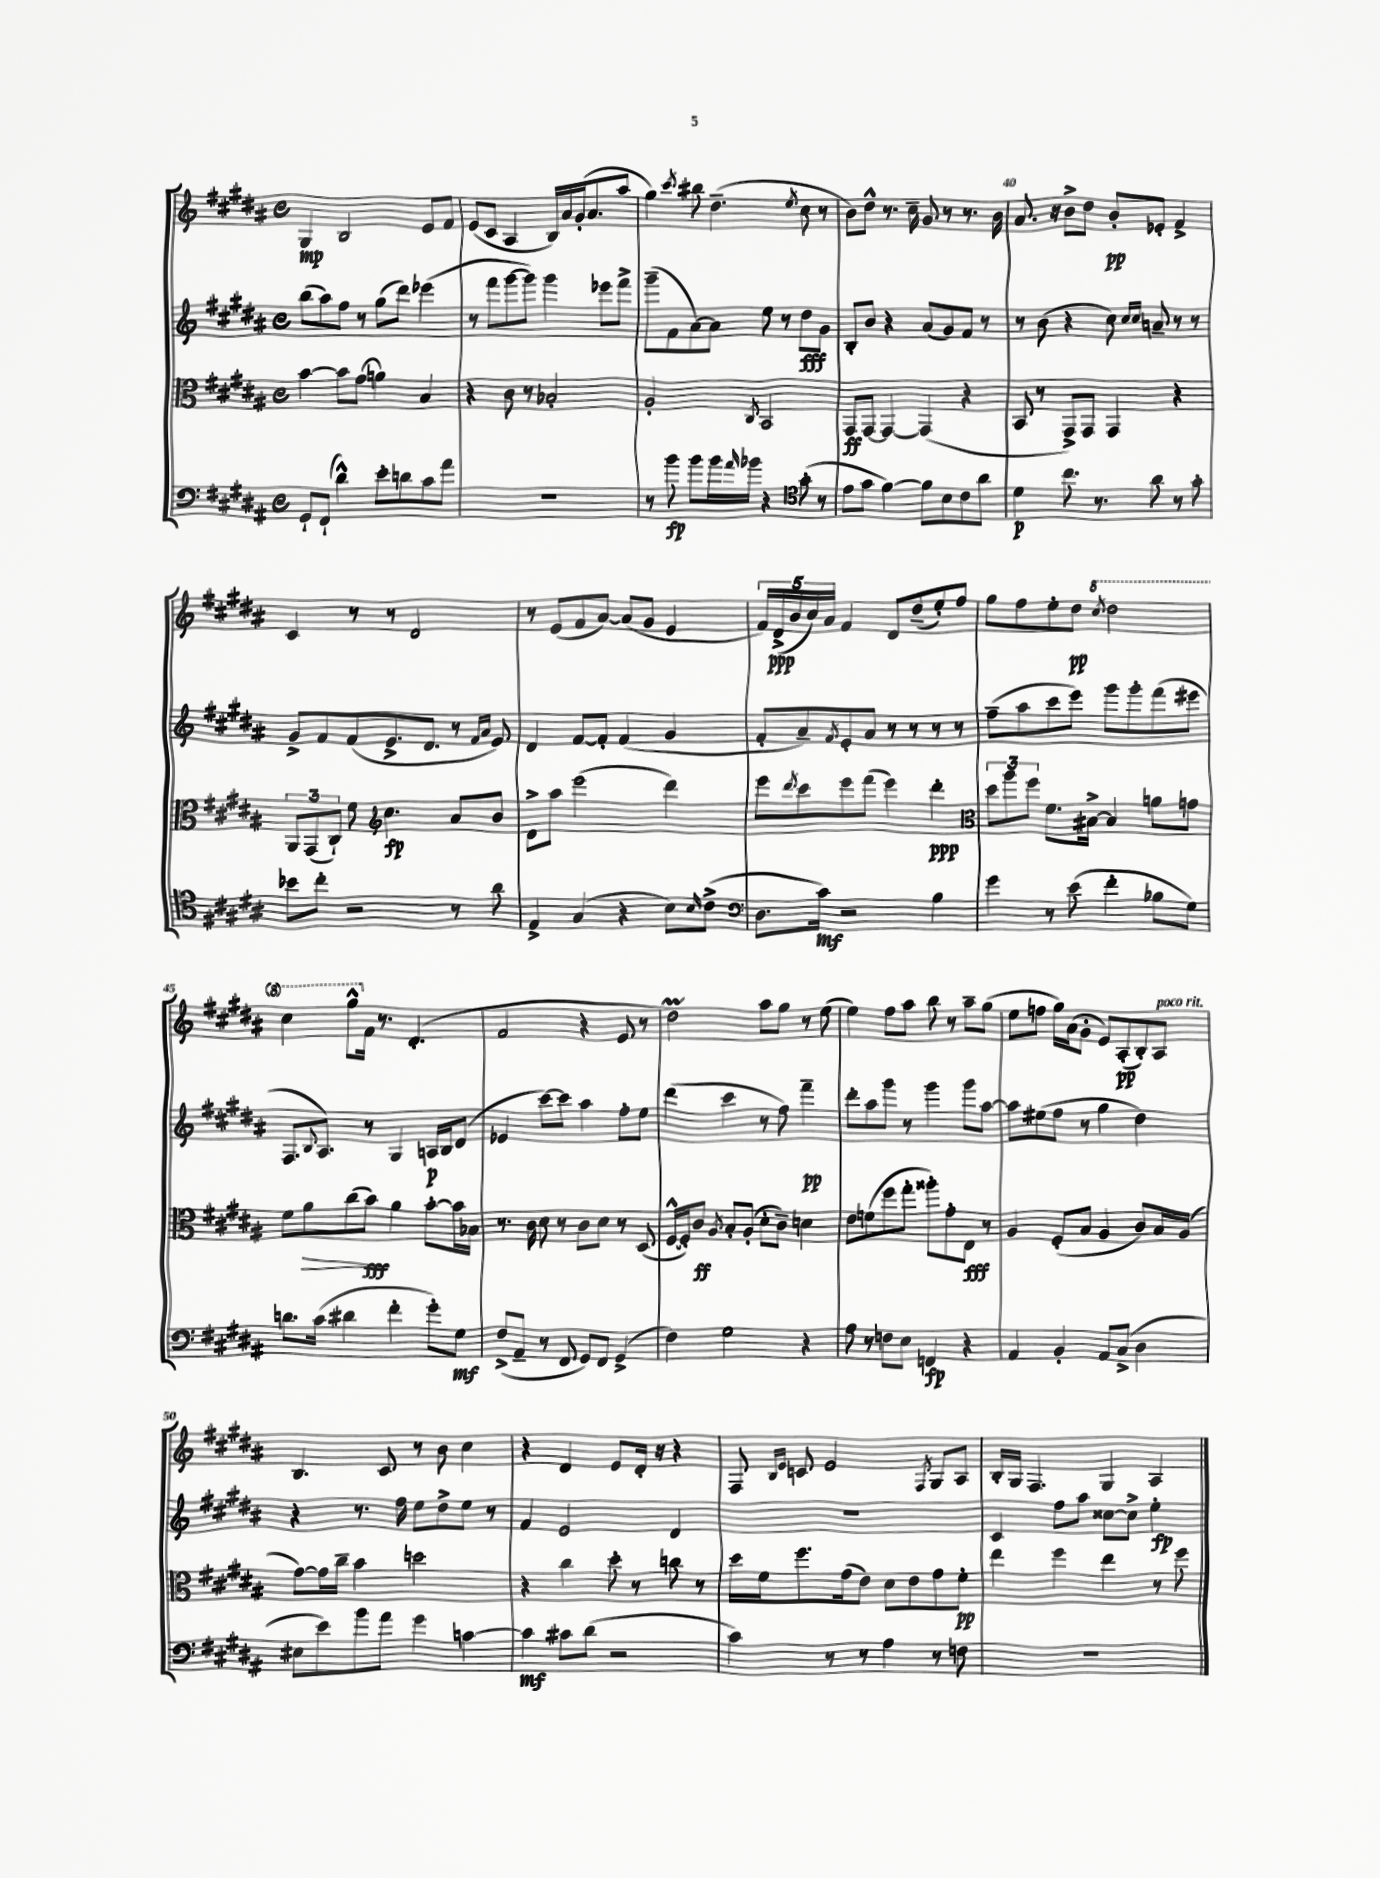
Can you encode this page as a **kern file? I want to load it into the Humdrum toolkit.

**kern	**kern	**kern	**kern
*staff4	*staff3	*staff2	*staff1
*clefF4	*clefC3	*clefG2	*clefG2
*k[f#c#g#d#a#]	*k[f#c#g#d#a#]	*k[f#c#g#d#a#]	*k[f#c#g#d#a#]
*M4/4	*M4/4	*M4/4	*M4/4
*met(c)	*met(c)	*met(c)	*met(c)
8GG#`/L	[4b\	(8bb\L	4G#/
(8FF#`/J	.	8aa#\)	.
4d#^^\)	8b\]L	8ff#\J	2B/
.	(8g#\J	8r	.
8e'\L	4a\)	(8gg#\L	.
8d\	.	8ddd#\J)	.
8c#\	4B/	(4eee-\	8e/L
8a#\J	.	.	8f#/J
=	=	=	=
1r	4r	8r	(8e/L
.	.	8fff#\L	8c#/J
.	8c#\	[8ggg#\	4A#/
.	8r	8ggg#\]J)	.
.	2B-'/	4ggg#\	16B/LL)
.	.	.	16a#/
.	.	.	(16g#'/J
.	.	.	8.a#/
.	.	8eee-\L	.
.	.	8fff#^\J	8aa#/J
=	=	=	=
8r	2A#'/	(8ggg#~\L	4gg#\)
8b\	.	8f#\	.
.	.	.	8qccc#/
8b\L	.	[8a#\)	8bb#\
16b\L	.	8a#\]J	(4.dd#~\
16qqa#/	.	.	.
16b-\JJ	.	.	.
.	8qC#/	.	.
4r	2BB/	8ee\	.
.	.	8r	.
*clefC4	*	*	*
.	.	.	8qee/
(8g#'\	.	8dd#\L	8cc#\
8r	.	8g#\J	8r
=	=	=	=
8e\L	8GG#/L	8B'/L	8b\L)
8g#\J	[8GG#/J	8b/J	8dd#^^\J
[4f#\)	4GG#/_	4r	8.r
.	.	.	16cc#~\
8f#\]L	(4GG#/]	(8a#/L	8g#/
8B\	.	8g#/)	8r
8c#\	4r	8f#/J	8.r
8a#\J	.	8r	.
.	.	.	16b\
=	=	=	=
4d#\	8BB/	8r	8.a#/
.	8r	(8b\	.
.	.	.	16r
8.cc#\	8GG#^/L)	4r	8b^\L
.	8GG#/J	.	8dd#\J
8.r	.	.	.
.	4GG#/	8cc#\)	8b'/L
.	.	16qqcc#/LL	.
.	.	16qqcc#/JJ	.
8a#\	.	8a~/	8e-'/J
8r	4r	8r	4f#^/
8g#'\	.	8r	.
=	=	=	=
8b-\L	12AA#/L	8g#^/L	4c#/
.	(12GG#/	.	.
8cc#'\J	.	8f#/	.
.	12C#`/J)	.	.
2r	8f#\	(8f#/	8r
*	*clefG2	*	*
.	4.cc#\	8.e^/	8r
.	.	.	2d#/
.	.	8.d#/J	.
8r	8a#/L	8r	.
.	.	16qqf#/LL	.
.	.	16qqa#/JJ	.
8a#\	8b/J	8e/)	.
=	=	=	=
4E^/	8d#^\L	4d#/	8r
.	8aa#\J	.	(8e/L
(4G#/	(2eee\	[8f#/L	8f#/
.	.	8f#'/]J	[8a#/J)
4r	.	(4f#/	(8a#/]L
.	.	.	8g#/J
8B\L)	4ddd#\)	4g#/	4e/
16qqB/	.	.	.
(8c#^\J	.	.	.
=	=	=	=
*clefF4	*	*	*
8.D#\L	8eee\L	8f#'/L	20f#/LL)
.	.	.	(20d#^/
.	.	.	20b/
.	8qddd#/	.	.
.	8ccc#\	8a#~/)	.
.	.	.	20cc#/)
16c#\Jk)	.	.	.
.	.	.	20a#/JJ
.	.	8qf#/	.
2r	8eee\	8e'/	4f#/
.	(8fff#\J	8a#/J	.
.	4eee\)	8r	8d#/L
.	.	8r	(8dd#~/
4B\	4ddd#'\	8r	8ee'/)
.	.	8r	8ff#/J
=	=	=	=
*	*clefC3	*	*
4g#\	12dd#\L	(8ff#~\L	8gg#\L
.	12aa#\	.	.
.	.	8aa#\	8ff#\
.	12ff#\J	.	.
8r	8.f#\L	8ccc#\	8ee'\
(8e\	.	8eee\J)	8dd#\J
.	[16B#^\Jk	.	.
.	.	.	8qccc#/
4f#'\	4B#/]	8ggg#\L	2ddd#\
.	.	8ggg#'\	.
8B-\L	8a\L	(8fff#\	.
8G#\J)	8g\J	8eee#\J	.
=	=	=	=
8.d\L	8f#\L	8.F#/L	4ccc#\
.	8a#\	.	.
.	.	8qqB/	.
(16c#\Jk	.	8.A#/J)	.
4d#\	(8cc#\	.	8ggg#^^\L
.	8b\J)	8r	16f#\Jk
.	.	.	8.r
4f#'\	4a#\	4G#/	.
.	.	.	(4.d#'/
8g#'\L)	[8b'\L	16A/LL	.
.	.	16B/J	.
8G#\J	16b\]L	(8d#/J	.
.	16B-\JJ	.	.
=	=	=	=
(8F#^/L	8.r	4e-/	2f#/
8AA#~/J	.	.	.
.	16c#\	.	.
8r	8d#\	[8ccc#\L)	.
8FF#/	8r	8ccc#\]J	.
8GG#/L)	8c#\L	4aa#\	4r
8FF#/J	8d#\J	.	.
(4GG#^/	8r	8ff#'\L	8e/
.	(8D#/	8ee\J	8r
=	=	=	=
4F#\)	[16F#^^/LL	(4ddd#\	2dd#\)
.	16F#'/]J)	.	.
.	8c#/J	.	.
.	8qA#/	.	.
2G#\	8B'/L	4ccc#\	.
.	(8A#'/J	.	.
.	8d#'\L	8r	8aa#\L
.	8c#~\J)	8ff#\)	8gg#\J
4r	4d\	4fff#~\	8r
.	.	.	(8ee\
=	=	=	=
8A#\	8e\L	8ddd#'\L	4ee\)
8r	(8f\	8aa#\	.
8F\L	8ff#\	8ggg#\J	8ff#\L
8E\J	8gg#'\J	8r	8aa#\J
4FF/	8aa##'\L)	4ggg#\	8bb\
.	8g#'\	.	8r
4r	8E\J	8ggg#\L	8aa#~\L
.	8r	[8aa#\J	(8gg#\J
=	=	=	=
4AA#/	4A#/	8aa#\]L	8ee\L
.	.	(8ee#\	8ff\J
4BB'/	(8F#'/L	8ff#\J	16gg#\LL)
.	.	.	(16a#\J
.	8B/J	8r	8g#'\J
8AA#/L	4A#/	4gg#\	8e/L)
(8C#^/J	.	.	(8A#'/
4D#\	8c#/L)	4dd#\)	8B'/)
.	16B/L	.	8A#/J
.	(16A#/JJ	.	.
=	=	=	=
8E#\L	[8g#\L)	4r	4.B/
8e\)	16g#\]L	.	.
.	16cc#~\JJ	.	.
8b\	4b\	8.r	.
8a#\J	.	.	8c#/
.	.	16ff#\	.
4g#\	2dd\	8ee\L	8r
.	.	8dd#^\	8b\
[4c\	.	8ee\J	4cc#\
.	.	8r	.
=	=	=	=
4c\]	4r	4f#/	4r
8c#\L	4cc#\	2e/	4d#/
(8d#\J	.	.	.
2r	8dd#'\	.	8e/L
.	8r	.	16d#'/Jk
.	.	.	16r
.	8cc\	4d#/	4r
.	8r	.	.
=	=	=	=
4c#\)	16dd#\LL	1r	8F#/
.	16f#\J	.	.
.	.	.	16qqB/LL
.	.	.	16qqe/JJ
.	8.ff#\	.	8c/
8r	.	.	2e/
.	(16g#\k	.	.
8r	8e\J)	.	.
4A#\	8d#\L	.	.
.	8e\	.	.
.	.	.	8qF#/
8r	8g#\	.	8G#/L
8F\	8f#'\J	.	8A#/J
=	=	=	=
1r	4ee\	4c#/	16B'/LL
.	.	.	16G#/JJ
.	.	.	4.F#/
.	4ff#\	8ff#\L	.
.	.	8aa#\J	.
.	4ee\	[8cc##\L	4G#/
.	.	8cc##^\]J	.
.	8r	4ee'\	4A#/
.	8ff#\	.	.
==	==	==	==
*-	*-	*-	*-
